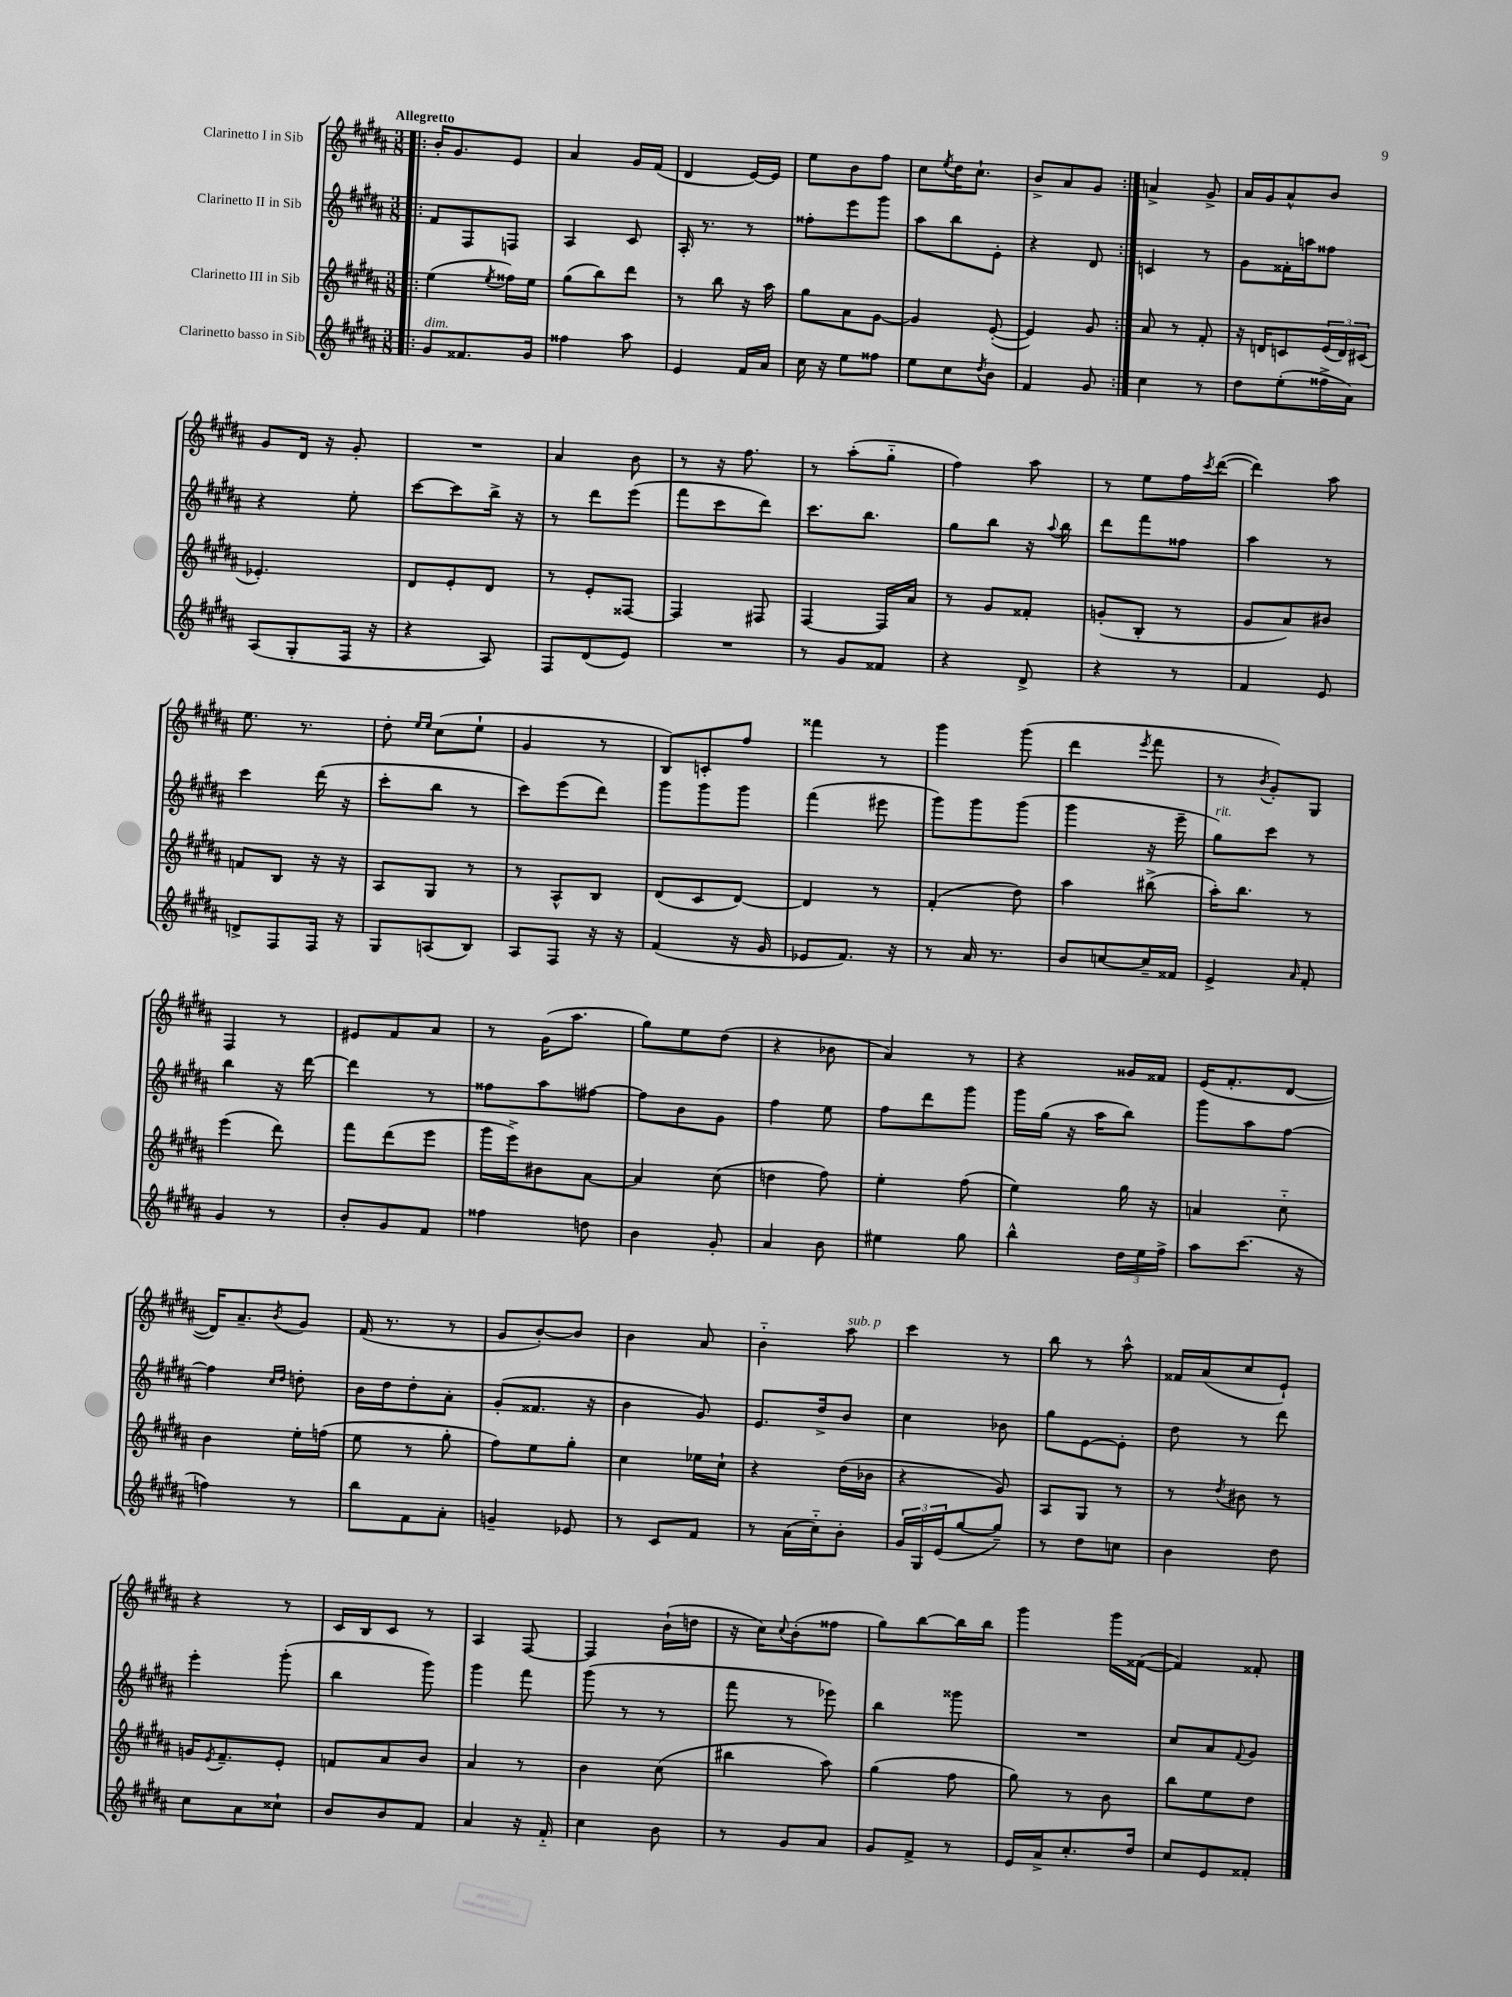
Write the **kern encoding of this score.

**kern	**kern	**kern	**kern
*part4	*part3	*part2	*part1
*staff4	*staff3	*staff2	*staff1
*I"Clarinetto basso in Sib	*I"Clarinetto III in Sib	*I"Clarinetto II in Sib	*I"Clarinetto I in Sib
*clefG2	*clefG2	*clefG2	*clefG2
*k[f#c#g#d#a#]	*k[f#c#g#d#a#]	*k[f#c#g#d#a#]	*k[f#c#g#d#a#]
*M3/8	*M3/8	*M3/8	*M3/8
=1!|:	=1!|:	=1!|:	=1!|:
!	!	!	!LO:TX:a:B:t=Allegretto
!LO:TX:a:i:t=dim.	!	!	!
8g#/L	(4ee\	8f#/L	16b'/KL
.	.	.	8.g#/
8.f##X/	.	8F#/	.
.	8qee/	.	.
.	16ff##X\LL)	8Fn/J	8e/J
16g#/Jk	16ee\JJ	.	.
=2	=2	=2	=2
4ff##X\	(8gg#\L	4A#/	4a#/
.	8bb\)	.	.
8aa#\	8ddd#\J	8c#/	16g#/LL
.	.	.	(16f#/JJ
=3	=3	=3	=3
4e/	8r	16A#'/	4d#/
.	.	8.r	.
.	8bb\	.	.
16f#/LL	16r	8r	[16e/LL)
16a#/JJ	16aa#\	.	16e/JJ]
=4	=4	=4	=4
16cc#\	8gg#\L	8ff##X'\L	8ee\L
16r	.	.	.
8ee\L	8a#\	8eee\	8b\
8ff##X\J	[8g#\J	8ggg#\J	8ff#\J
=5	=5	=5	=5
8ee\L	4g#/]	8aa#\L	8cc#\L
.	.	.	8qee/
8cc#\	.	8bb\	16dd#\K
.	.	.	8.cc#`\J
8qdd#/	.	.	.
8b\J	([8e'/	8e'\J	.
=6	=6	=6	=6
4f#/	4e/])	4r	8b^/L
.	.	.	8a#/
8g#/	8g#/	8d#/	8g#/J
=7:|!	=7:|!	=7:|!	=7:|!
4cc#\	8a#/	4cn/	4an^/
.	8r	.	.
8r	8f#'/	8r	8g#^/
=8	=8	=8	=8
8dd#\L	16r	8g#\L	16a#/LL
.	16dn/KL	.	16g#/J
(8ee'\	8cn/	16f##X'\L	8a#^^/
.	.	16aan\J	.
16ff##X^\L	(24e/L	8ff##X\J	8b/J
.	24d/)	.	.
16a#\JJ)	.	.	.
.	(24c#X/JJ	.	.
!!LO:LB:g=z
=9	=9	=9	=9
(8A#/L	4.e-X'/)	4r	8g#/L
8G#'/	.	.	16d#/Jk
.	.	.	16r
16F#/Jk	.	8ee'\	8g#'/
16r	.	.	.
=10	=10	=10	=10
4r	8d#/L	[8ccc#\L	4.r
.	8e'/	8ccc#\]	.
8A#/)	8d#/J	16bb^\Jk	.
.	.	16r	.
=11	=11	=11	=11
8F#/L	8r	8r	4a#/
(8d#/	8e'/L	8ddd#\L	.
8e/J)	[8F##X/J	(8eee\J	8b\
=12	=12	=12	=12
4.r	4F##/]	8fff#\L	8r
.	.	8ccc#\	16r
.	.	.	8.ff#\
.	8F#X/	8ddd#\J)	.
=13	=13	=13	=13
8r	[4F#/	8.ccc#\L	8r
8g#/L	.	.	(8aa#'\L
.	.	8.bb\J	.
8f##X/J	16F#/LL]	.	8gg#\J
.	16a#/JJ	.	.
=14	=14	=14	=14
4r	8r	8gg#\L	4ff#\)
.	8g#/L	8bb\J	.
8d#^/	8f##X'/J	16r	8aa#\
.	.	8qqaa#/	.
.	.	16bb\	.
=15	=15	=15	=15
4r	(8gn'/L	8ddd#\L	8r
.	8B'/J	8fff#\	8ee\L
8r	8r	8ff##X\J	16ff#\L
.	.	.	8qccc#/
.	.	.	([16ddd#\JJ
=16	=16	=16	=16
4f#/	8g#/L	4aa#\	4ddd#\])
.	8a#/)	.	.
8e/	8b#X/J	8r	8aa#\
!!LO:LB:g=z
=17	=17	=17	=17
8dn^/L	8fn/L	4ccc#\	8.ee\
8F#/	8B/J	.	.
.	.	.	8.r
16F#/Jk	16r	(16ddd#\	.
16r	16r	16r	.
=18	=18	=18	=18
8G#/L	8A#/L	8ccc#'\L	8dd#'\
.	.	.	16qqee/LL
.	.	.	16qqee/JJ
(8An/	8G#/J	8bb\J	(8cc#\L
8B/J)	8r	8r	8ee`\J
=19	=19	=19	=19
8A#/L	8r	8ccc#\L)	4g#/
8F#/J	8A#^^/L	(8eee\	.
16r	8B/J	8ddd#\J)	8r
16r	.	.	.
=20	=20	=20	=20
(4f#/	(8d#/L	8ggg#\L	8B/L)
.	8c#/	8ggg#\	8cn'/
16r	[8d#/J)	8ggg#\J	8ff#/J
16g#/	.	.	.
=21	=21	=21	=21
8e-X/L	4d#/]	(4fff#\	4fff##X\
8.f#/J)	.	.	.
.	8r	8eee#X\	8r
16r	.	.	.
=22	=22	=22	=22
8r	(4f#'/	8ggg#\L)	4ggg#\
16a#/	.	8ggg#\	.
8.r	.	.	.
.	8dd#\)	(8ggg#\J	(8ggg#\
=23	=23	=23	=23
8b/L	4aa#\	4ggg#\	4ddd#\
[8ccn/	.	.	.
.	.	.	8qeee/
16cc~/L]	(8bb#X^\	16r	8fff#\
16f##X/JJ	.	16eee~\	.
=24	=24	=24	=24
!	!	!LO:TX:a:i:t=rit.	!
4e^/	16aa#'\KL)	8gg#\L)	8r
.	8.bb\J	.	.
.	.	.	8qb/
.	.	8ccc#\J	8g#'/L)
16qqa#/	.	.	.
8f#'/	8r	8r	8G#/J
!!LO:LB:g=z
=25	=25	=25	=25
4g#/	(4eee\	4bb\	4F#/
8r	8ddd#\)	16r	8r
.	.	[16ddd#\	.
=26	=26	=26	=26
8b'/L	8fff#\L	4ddd#\]	8e#X/L
8g#/	(8ddd#\	.	8f#/
8f#/J	8eee\J	8r	8a#/J
=27	=27	=27	=27
4ff##X\	16ggg#\LL	8ff##X\L	8r
.	16eee^\J)	.	.
.	8b#X\	8aa#\	(16g#\KL
.	.	.	8.aa#\J
8ddn\	[8a#\J	[8ff#X\J	.
=28	=28	=28	=28
4b\	4a#/]	8ff#\L]	8gg#\L)
.	.	8b\	8ee\
8g#'/	(8cc#\	8g#\J	(8dd#\J
=29	=29	=29	=29
4a#/	4ddn\	4ff#\	4r
8b\	8ff#\)	8ee\	8b-X\
=30	=30	=30	=30
4ee#X\	4ee'\	8ff#\L	4a#/)
.	.	8ddd#\	.
8gg#\	(8ff#\	8ggg#\J	8r
=31	=31	=31	=31
4bb^^\	4ee\)	16ggg#\LL	4r
.	.	(16gg#\JJ	.
.	.	16r	.
.	.	16aa#\KL	.
24dd#\LL	16gg#\	8bb\J)	16g##X/LL
24ee\	.	.	.
.	16r	.	16f##X/JJ
24ff#^\JJ	.	.	.
=32	=32	=32	=32
8aa#\L	4an/	8ggg#\L	(16e/KL
.	.	.	8.f#'/
(8.ccc#\J	.	8aa#\	.
.	8cc#\	[8ff#\J	[8d#/J
16r	.	.	.
!!LO:LB:g=z
=33	=33	=33	=33
4ffn\)	4b\	4ff#\]	16d#/KL])
.	.	.	8.a#~/
.	.	16qqcc#/LL	.
.	.	16qqdd#/JJ	8qb/
8r	16ee'\LL	8ddn'\	8g#/J
.	(16ffn\JJ	.	.
=34	=34	=34	=34
8bb\L	8ee\	16b\LL	(16f#/
.	.	16dd#\J	8.r
8f#\	8r	8dd#'\	.
8a#'\J	8gg#'\	8a#'\J	8r
=35	=35	=35	=35
4gn~/	8ff#\L)	(8g#'/L	8g#/L
.	8ee\	8.f##X/J	[8b'/)
8e-X/	8gg#'\J	.	8b/J]
.	.	16r	.
=36	=36	=36	=36
8r	4cc#\	4b\	4b\
8c#/L	.	.	.
8f#/J	16ee-X\LL	8g#/)	8a#/
.	16cc#`\JJ	.	.
=37	=37	=37	=37
8r	4r	8.e/L	4b\
(16a#\LL	.	.	.
16cc#\J)	.	16dd#^/k	.
!	!	!	!LO:TX:a:i:t=sub. p
8b'\J	(16dd#\LL	8b/J	8aa#\
.	16b-X\JJ	.	.
=38	=38	=38	=38
24g#/LL	4r	4cc#\	4ccc#\
24G#/	.	.	.
(24e/J	.	.	.
[8gg#/	.	.	.
8gg#~/J])	8g#/)	8b-X\	8r
=39	=39	=39	=39
8r	8A#/L	8gg#\L	8bb\
8dd#\L	8G#/J	[8e\	8r
8ccn\J	8r	8e'\J]	8aa#^^\
=40	=40	=40	=40
4b\	8r	8dd#\	16f##X/LL
.	.	.	(16a#/J
.	8qdd#/	.	.
.	8b#X\	8r	8cc#/
8dd#\	8r	8ddd#\	8e`/J)
!!LO:LB:g=z
=41	=41	=41	=41
8cc#\L	16gn/KL	4eee'\	4r
.	8qe/	.	.
.	8.f#~/	.	.
8a#\	.	.	.
8cc##X`\J	8e'/J	(8ggg#'\	8r
=42	=42	=42	=42
8b/L	8fn/L	4bb\	16c#/LL
.	.	.	16B/J
8b/	8a#/	.	8c#/J
8f#/J	8b/J	8ggg#\)	8r
=43	=43	=43	=43
4a#/	4a#/	4ggg#\	4A#/
16r	8r	8fff#\	[8F#/
16f#/	.	.	.
=44	=44	=44	=44
4cc#\	4b\	(8ggg#\	4F#/]
.	.	8r	.
8b\	(8cc#\	8r	(16b`\LL
.	.	.	16ddn\JJ
=45	=45	=45	=45
8r	4bb#X\	8fff#\	16r
.	.	.	16cc#\KL)
.	.	.	8qqcc#/
8g#/L	.	8r	(8b'\
8a#/J	8aa#\)	8eee-X\)	8ff##X\J
=46	=46	=46	=46
8g#/L	(4gg#\	4bb\	8gg#\L)
8f#^/J	.	.	[8bb\
8r	8ff#\	8ggg##X\	16bb\L]
.	.	.	16bb\JJ
=47	=47	=47	=47
16e/LL	8gg#\)	4.r	4ggg#\
16a#^/J	.	.	.
8.cc#'/	8r	.	.
.	8b\	.	16ggg#\LL
16dd#/Jk	.	.	([16f##X\JJ
=48	=48	=48	=48
8cc#/L	8bb\L	8cc#/L	4f##/])
8e/	8ee\	8a#/	.
.	.	8qqf#/	.
8f##X'/J	8dd#\J	8g#/J	8f##X'/
==	==	==	==
*-	*-	*-	*-
